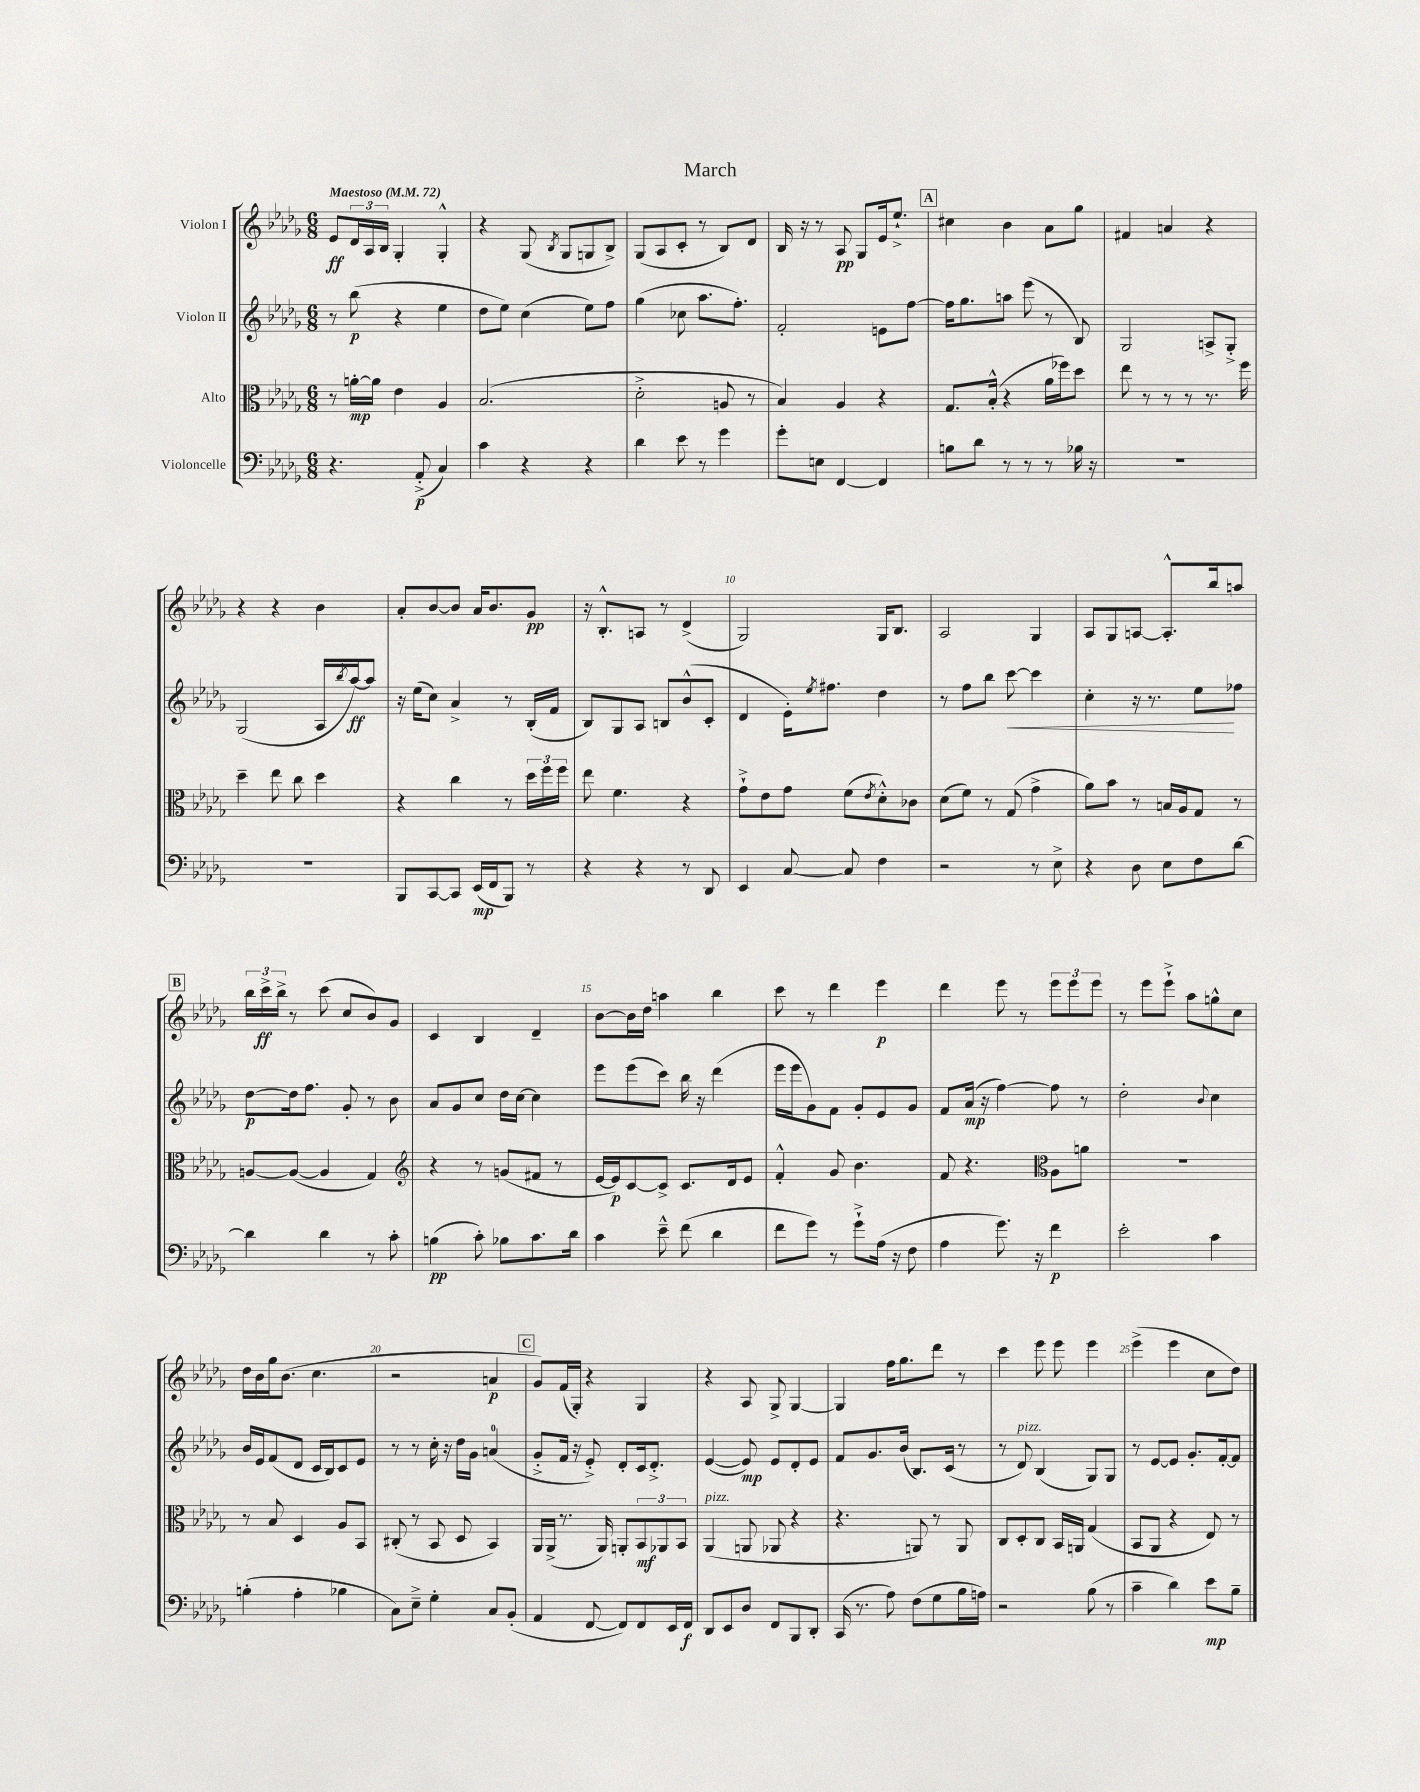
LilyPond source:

\header { title = "March" }
<<
\new StaffGroup <<
\new Staff = "s0" \with { instrumentName = "Violon I" } {
    \clef treble \key des \major \numericTimeSignature \time 6/8 \tempo "Maestoso" 4 = 72
    ees'8\ff \tuplet 3/2 { des'16 aes16 bes16 } ges4-. ges4-.-^ |
    r4 ges8( \acciaccatura { bes8 } ges8 g8 bes8->) |
    ges8( aes8 c'8-. r8 bes8) des'8 |
    bes16 r16 r8 aes8\pp ges8 ees'16 ees''8.-!-> |
    \mark \markup { \box "A" } cis''4 bes'4 aes'8 ges''8 |
    fis'4 a'4 r4 |
    r4 r4 bes'4 |
    aes'8-. bes'8~ bes'8 aes'16 bes'8. ges'8\pp |
    r16 bes8.-.-^ a8 r8 des'4->( |
    ges2) ges16 bes8. |
    aes2 ges4 |
    aes8 ges8 a8~ a8.-.-^ bes''16 a''8 |
    \mark \markup { \box "B" } \tuplet 3/2 { bes''16 c'''16->\ff bes''16-> } r8 c'''8( c''8 bes'8) ges'8 |
    c'4 bes4 des'4-- |
    bes'8~ bes'16 des''16 a''4 bes''4 |
    c'''8 r8 des'''4 ees'''4\p |
    des'''4 ees'''8 r8 \tuplet 3/2 { ees'''8 ees'''8 ees'''8 } |
    r8 ees'''8 ees'''8-!-> aes''8 g''8-^ c''8 |
    des''16 bes'16 ges''16 bes'8.( c''4. |
    r2 a'4\p |
    \mark \markup { \box "C" } ges'8) f'16( ges16-.) r4 ges4 |
    r4 aes8 ges8-> ges4~ |
    ges4 f''16 ges''8. des'''8 r8 |
    c'''4 ees'''8 ees'''8 ees'''4 |
    ees'''4->( ees'''4 c''8 des''8) \bar "|." |
}
\new Staff = "s1" \with { instrumentName = "Violon II" } {
    \clef treble \key des \major \numericTimeSignature \time 6/8
    r8 bes''8\p( r4 ees''4 |
    des''8 ees''8) c''4( ees''8) f''8 |
    ges''4( ces''8 aes''8. f''8.-.) |
    f'2-. e'8 f''8~ |
    \mark \markup { \box "A" } f''16 ges''8. a''8 ees'''8( r8 bes8) |
    ges2 a8-> ges8-.-> |
    ges2( aes16 \acciaccatura { bes''8 } aes''16~\ff) aes''8 |
    r16 ees''16( c''8) aes'4-> r8 bes16-.( f'16 |
    bes8) ges8 aes8 b8 bes'8-^( c'8-. |
    des'4 ees'16-.) \acciaccatura { ees''8 } fis''8. des''4 |
    r8 f''8 bes''8 c'''8~\< c'''4 |
    c''4-. r16 r8. ees''8\! fes''8 |
    \mark \markup { \box "B" } des''8~\p des''16 f''8. ges'8-. r8 bes'8 |
    aes'8 ges'8 c''8 des''16 c''16~ c''4 |
    ees'''8 ees'''8( c'''8) bes''16 r16 des'''4( |
    ees'''16 ees'''16 ges'8) f'8 ges'8-. ees'8 ges'8 |
    f'8 aes'16\mp( r16 f''4~) f''8 r8 |
    des''2-. \appoggiatura { bes'8 } c''4 |
    bes'16 ees'16 f'8( des'8 c'16 bes16) c'8 ees'8 |
    r8 r8 c''16-. r16 des''16 ges'16 a'4-0( |
    \mark \markup { \box "C" } ges'8-.-> f'16 r16 ees'8-.->) des'8-. c'16 des'8.-.-> |
    ees'4~( ees'8\mp) ees'8 des'8-. ees'8 |
    f'8 ges'8. bes'16( bes8.) c'16( r8 |
    r8 des'8^\markup { \italic "pizz." }) bes4( ges8) ges8 |
    r8 ees'8~ ees'8 ges'8.-. f'16~-. f'8 \bar "|." |
}
\new Staff = "s2" \with { instrumentName = "Alto" } {
    \clef alto \key des \major \numericTimeSignature \time 6/8
    r8 a'16~-.\mp a'16 ees'4 aes4 |
    bes2.( |
    des'2-.-> a8 r8 |
    bes4) aes4 r4 |
    \mark \markup { \box "A" } ges8. bes16-.-^( r4 aes'16 fes''16) des''8 |
    ees''8 r8 r8 r8 r8. f''16 |
    des''4-- ees''8 c''8 des''4 |
    r4 c''4 r8 \tuplet 3/2 { des''16 f''16 f''16 } |
    ees''8 f'4. r4 |
    ges'8-!-> ees'8 ges'8 f'8( \acciaccatura { ees'8 } des'8-.-^) ces'8 |
    des'8( f'8) r8 ges8( ges'4-> |
    aes'8) bes'8 r8 b16 aes16 ges8 r8 |
    \mark \markup { \box "B" } a8~ a8~( a4 ges4) |
    \clef treble r4 r8 g'8( fis'8 r8 |
    ees'16~ ees'16\p) c'8~ c'8-> c'8. des'16 ees'8 |
    f'4-.-^ ges'8 bes'4. |
    f'8 r4. \clef alto aes8 a'8 |
    R2. |
    r8 bes8 des4 aes8 bes,8 |
    cis8-.( r8 bes,8 des8 bes,4) |
    \mark \markup { \box "C" } aes,16 aes,16->( r8. aes,16) a,8-. \tuplet 3/2 { bes,8\mf aes,8 bes,8 } |
    aes,4^\markup { \italic "pizz." }( a,8 aes,8 r4 |
    r4. a,8) r8 a,8 |
    c8 des8-. c8 bes,16 a,16 ges4( |
    bes,8 aes,8 r4 ees8) r8 \bar "|." |
}
\new Staff = "s3" \with { instrumentName = "Violoncelle" } {
    \clef bass \key des \major \numericTimeSignature \time 6/8
    r4. aes,8-.->\p( c4) |
    c'4 r4 r4 |
    des'4 ees'8 r8 ges'4 |
    ges'8-. e8 f,4~ f,4 |
    \mark \markup { \box "A" } b8 des'8 r8 r8 r8 bes16 r16 |
    R2. |
    R2. |
    bes,,8 c,8~ c,8 ees,16\mp( f,16 bes,,8) r8 |
    r4 r4 r8 des,8 |
    ees,4 c8~ c8 f4 |
    r2 r8 ees8-> |
    r4 des8 ees8 f8 des'8~ |
    \mark \markup { \box "B" } des'4 des'4 r8 c'8-. |
    b4\pp( c'8-.) bes8 c'8. des'16 |
    c'4 ees'8---^ f'8( des'4 |
    f'8 ges'8) r8 ges'8-!-> aes16( r16 f8 |
    aes4 ges'8.) r16 f'4\p |
    ees'2-. c'4 |
    b4-.( aes4-. bes4 |
    c8) ees8---> ges4-. c8 bes,8-.( |
    \mark \markup { \box "C" } aes,4 f,8~ f,8) f,8 ees,16 f,16\f |
    des,8 ees,8 des8 f,8 bes,,8 des,8-. |
    c,16( r8. aes8) f8( ges8 bes16 a16) |
    r2 bes8( r8 |
    c'4-- des'4) ees'8\mp bes8-- \bar "|." |
}
>>
>>
\layout { \context { \Score \override BarNumber.break-visibility = ##(#f #t #t) barNumberVisibility = #(every-nth-bar-number-visible 5) } }
